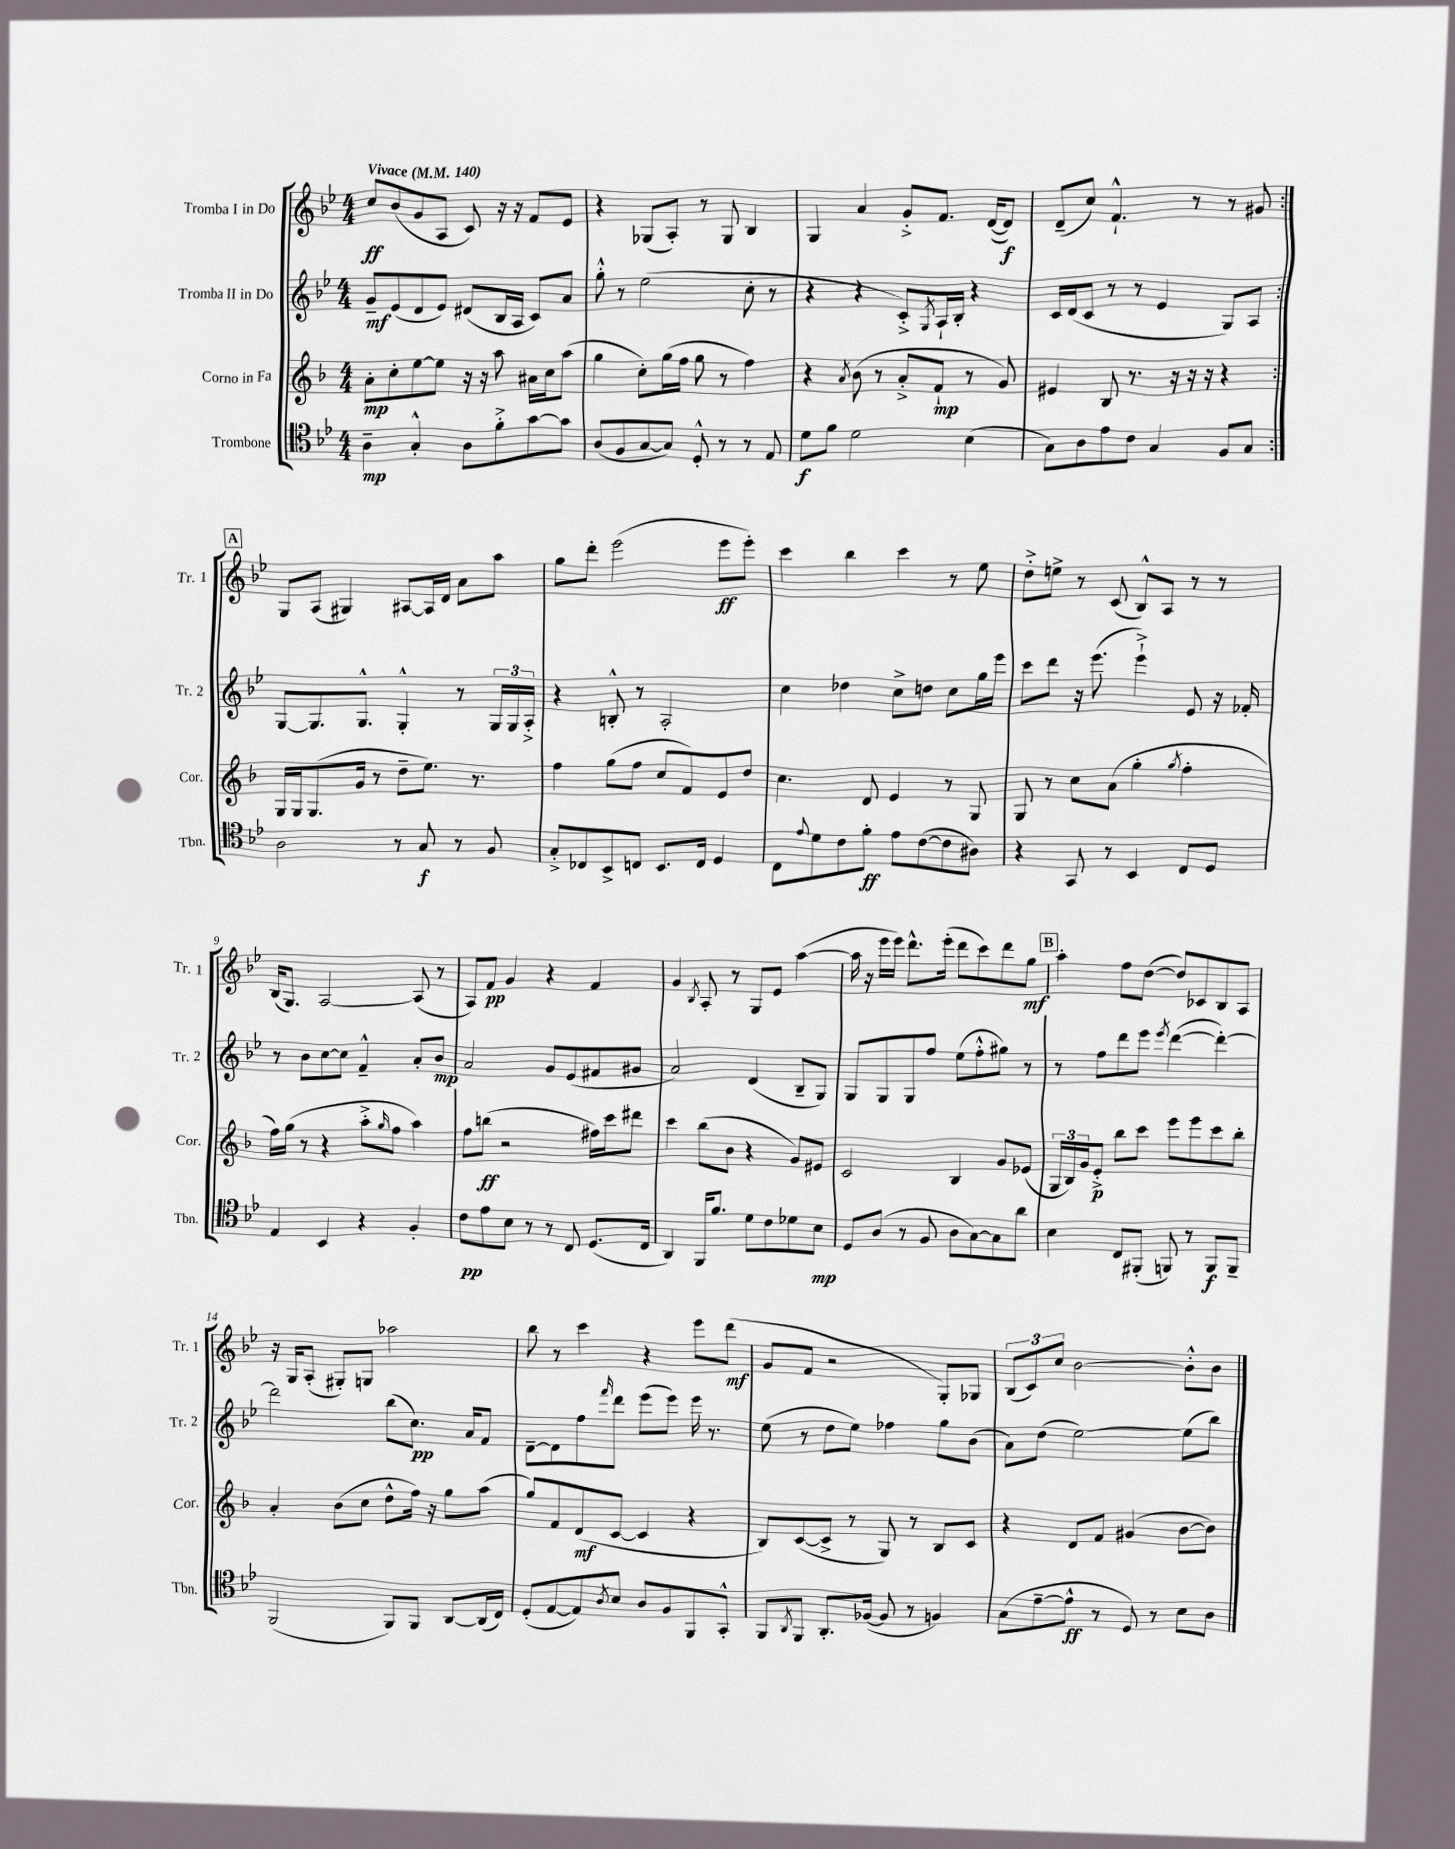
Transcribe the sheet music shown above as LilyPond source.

<<
\new StaffGroup <<
\new Staff = "s0" \with { instrumentName = "Tromba I in Do" shortInstrumentName = "Tr. 1" } {
    \clef treble \key bes \major \numericTimeSignature \time 4/4 \tempo "Vivace" 4 = 140
    \repeat volta 2 { c''8\ff bes'8( g'8 a8 c'8) r16 r16 f'8 ees'8 |
    r4 ges8( a8-.) r8 ges8 bes4 |
    g4 a'4 g'8-.-> f'8. d'16~( d'8\f) |
    d'8--( c''8) f'4.-!-^ r8 r8 gis'8 | }
    \mark \markup { \box "A" } g8 a8( gis4) ais8~ ais16 d'16 a'8 a''8 |
    g''8 d'''8-. ees'''2( ees'''8\ff ees'''8-.) |
    c'''4 bes''4 c'''4 r8 ees''8 |
    d''8-.-> e''8-> r8 c'8( bes8-^) a8 r8 r8 |
    bes16( g8.) a2~ a8( r8 |
    a8) f'8\pp g'4 r4 f'4 |
    g'4 \acciaccatura { bes8 } a8-. r8 g8 ees'8 a''4~( |
    a''16 r16 ees'''16 ees'''16) d'''8.-^ ees'''16-.( d'''8 c'''8) d'''8 g''8\mf |
    \mark \markup { \box "B" } a''4-. f''8 d''8~( d''8) ces'8 bes8 a8 |
    r16 g16 a8-.( gis8-.) g8 aes''2 |
    bes''8 r8 c'''4 r4 ees'''8 d'''8\mf( |
    g'8 f'8 r2 g8-.) ges8 |
    \tuplet 3/2 { bes8( c'8) c''8 } bes'2~ bes'8-.-^ bes'8 \bar "|." |
}
\new Staff = "s1" \with { instrumentName = "Tromba II in Do" shortInstrumentName = "Tr. 2" } {
    \clef treble \key bes \major \numericTimeSignature \time 4/4
    \repeat volta 2 { g'8--\mf ees'8( d'8 ees'8) dis'8( bes16 a16 c'8) a'8 |
    g''8-.-^ r8 ees''2( c''8-. r8 |
    r4 r4 c'8-.->) \acciaccatura { g8 } a16-! bes16-. r4 |
    c'16 d'16( c'8 r8 r8 ees'4 g8) a8 | }
    \mark \markup { \box "A" } g8~ g8. g8.-^ g4-.-^ r8 \tuplet 3/2 { g16 g16 a16-.-> } |
    r4 b8-.-^ r8 a2-. |
    c''4 des''4 c''8-> d''8 c''8 g''16 ees'''16 |
    c'''8 d'''8 r16 ees'''8.( ees'''4-!->) ees'8 r16 fes'16-. |
    r8 bes'8 c''8~ c''8 f'4---^ a'8-. bes'8\mp |
    a'2 g'8 ees'8( fis'8 gis'8 |
    a'2) d'4( bes8-- g8) |
    g8 g8 g8 f''8 ees''8( f''8-.-^ gis''8) r8 |
    \mark \markup { \box "B" } r8 f''8 d'''8 ees'''8 \acciaccatura { ees'''8 } d'''4~( d'''4~-.) |
    d'''2 bes''8( c''8.\pp) a'16 f'8 |
    d'8~-- d'8 f''8 \grace { f'''16 } d'''8 ees'''8( ees'''8) ees'''16 r8. |
    ees''8( r8 d''8 ees''8) fes''4 g''8 bes'8( |
    a'8) d''8( ees''2~) ees''8( bes''8) \bar "|." |
}
\new Staff = "s2" \with { instrumentName = "Corno in Fa" shortInstrumentName = "Cor." } {
    \clef treble \key f \major \numericTimeSignature \time 4/4
    \repeat volta 2 { a'8-.\mp c''8-. e''8~ e''8 r16 r16 a''8 ais'16 c''16 a''8( |
    g''4 c''8-.) g''16( f''16 g''8 r8 f''4) |
    r4 \acciaccatura { a'8 } bes'8( r8 a'8-.-> f'8-!\mp r8 g'8) |
    eis'4 bes8 r8. r16 r16 r16 r4 | }
    \mark \markup { \box "A" } g16 g16 g8.( g'16 r8 d''8-- e''8.) r8. |
    f''4 g''8( f''8 c''8 f'8) e'8 d''8 |
    c''4. d'8 e'4 r8 g8 |
    g8 r8 c''8 a'8( g''4-. \acciaccatura { g''8 } f''4-. |
    f''16) g''16( r8 r4 a''8-.-> \grace { g''16 } f''8 a''4) |
    f''8 b''8\ff( r2 fis''16) c'''16 dis'''8 |
    c'''4 bes''8( bes'8 r4 g'8) eis'8 |
    c'2 bes4 g'8 ees'8( |
    \mark \markup { \box "B" } \tuplet 3/2 { g16 bes16) g'16 } e'8-.->\p bes''8 c'''8 e'''8 e'''8 c'''8 bes''8-. |
    a'4-. bes'8( c''8 d''8-^ f''16) r16 g''8 a''8( |
    g''8) f'8 d'8\mf( c'8~ c'4 r4 |
    bes8) c'8~( c'8-> r8 g8) r8 bes8 c'8 |
    r4 d'8 f'8 gis'4( bes'8~ bes'8) \bar "|." |
}
\new Staff = "s3" \with { instrumentName = "Trombone" shortInstrumentName = "Tbn." } {
    \clef tenor \key bes \major \numericTimeSignature \time 4/4
    \repeat volta 2 { a4--\mp g4-.-^ a8 f'8-.-> g'8~ g'8 |
    a8( f8 g8~ g8) d8-.-^ r8 r8 ees8 |
    d'8\f f'8 d'2 bes4( |
    g8) a8 ees'8 c'8 g4 f8 g8 | }
    \mark \markup { \box "A" } a2 r8 g8\f r8 f8 |
    g8-.-> ces8 bes,8-> c8 bes,8. c16 d4 |
    c8 \appoggiatura { ees'8 } d'8 c'8 f'8-.\ff ees'8 c'8~( c'8 ais8) |
    r4 g,8 r8 bes,4 c8 d8 |
    ees4 bes,4 r4 f4-. |
    c'8\pp ees'8 bes8 r8 r8 c8 d8.( c16 |
    a,4) f,16 f'8. d'8 c'8 des'8 bes8\mp |
    d8 a8( r8 f8 a8 g8~) g8 a'8 |
    \mark \markup { \box "B" } bes4 c8 fis,8-.( f,8) r8 f,8\f f,8-- |
    f,2( f,8) f,8 a,8~ a,16( c16) |
    d8-.( ees8~ ees8) \acciaccatura { a8 } bes8 a8 f8 f,8 g,8-.-^ |
    f,8 \acciaccatura { a,8 } f,8 a,8.-. fes16~( fes8 r8 f4) |
    g8( ees'8~-- ees'8-^\ff r8 d8) r8 bes8 a8 \bar "|." |
}
>>
>>
